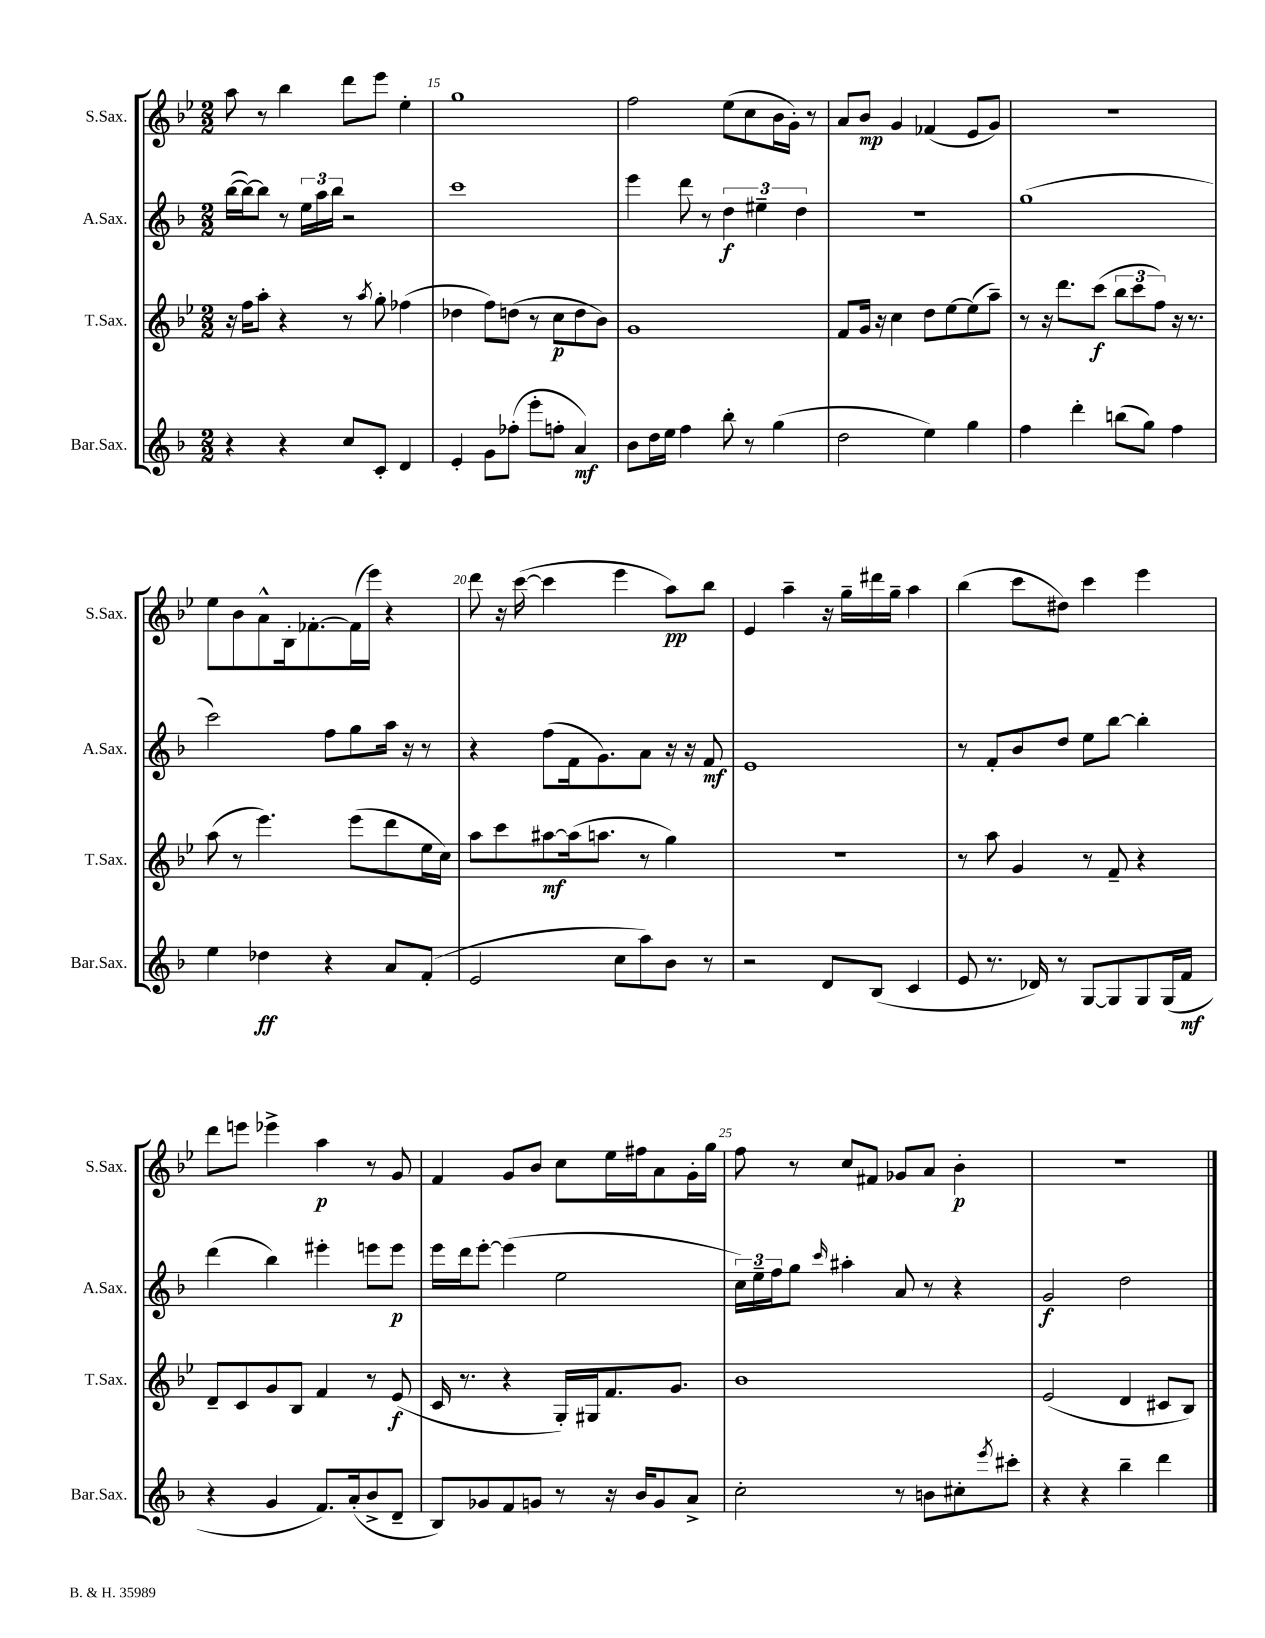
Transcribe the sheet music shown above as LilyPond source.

<<
\new StaffGroup <<
\new Staff = "s0" \with { instrumentName = "S.Sax." shortInstrumentName = "S.Sax." } {
    \clef treble \key bes \major \numericTimeSignature \time 2/2
    a''8 r8 bes''4 d'''8 ees'''8 ees''4-. |
    g''1 |
    f''2 ees''8( c''8 bes'16 g'16-.) r8 |
    a'8 bes'8\mp g'4 fes'4( ees'8 g'8) |
    R1 |
    ees''8 bes'8 a'8-^ bes16-. fes'8.~-. fes'16( ees'''16) r4 |
    d'''8 r16 c'''16~( c'''4 ees'''4 a''8\pp) bes''8 |
    ees'4 a''4-- r16 g''16-- dis'''16 g''16-- a''4 |
    bes''4( c'''8 dis''8) c'''4 ees'''4 |
    d'''8 e'''8 ees'''4-> a''4\p r8 g'8 |
    f'4 g'8 bes'8 c''8 ees''16 fis''16 a'8 g'16-. g''16 |
    f''8 r8 c''8 fis'8 ges'8 a'8 bes'4-.\p |
    r1 \bar "|." |
}
\new Staff = "s1" \with { instrumentName = "A.Sax." shortInstrumentName = "A.Sax." } {
    \clef treble \key f \major \numericTimeSignature \time 2/2
    bes''16~( bes''16~) bes''8 r8 \tuplet 3/2 { e''16 a''16 bes''16 } r2 |
    c'''1 |
    e'''4 d'''8 r8 \tuplet 3/2 { d''4\f eis''4-- d''4 } |
    r1 |
    g''1( |
    c'''2) f''8 g''8 a''16 r16 r8 |
    r4 f''8( f'16 g'8.) a'8 r16 r16 f'8\mf |
    e'1 |
    r8 f'8-. bes'8 d''8 e''8 bes''8~ bes''4-. |
    d'''4( bes''4) eis'''4-. e'''8 e'''8\p |
    e'''16 d'''16 e'''8~-. e'''4( e''2 |
    \tuplet 3/2 { c''16) e''16-- f''16 } g''8 \grace { c'''16 } ais''4-. a'8 r8 r4 |
    g'2\f d''2 \bar "|." |
}
\new Staff = "s2" \with { instrumentName = "T.Sax." shortInstrumentName = "T.Sax." } {
    \clef treble \key bes \major \numericTimeSignature \time 2/2
    r16 f''16 a''8-. r4 r8 \acciaccatura { a''8 } g''8-. fes''4( |
    des''4 f''8) d''8( r8 c''8\p d''8 bes'8) |
    g'1 |
    f'8 g'16 r16 c''4 d''8 ees''8~ ees''8( a''8--) |
    r8 r16 d'''8. c'''8\f( \tuplet 3/2 { bes''8 c'''8 f''8) } r16 r8. |
    a''8( r8 ees'''4.) ees'''8( d'''8 ees''16 c''16) |
    a''8 c'''8 ais''8~\mf ais''16( a''8. r8 g''4) |
    R1 |
    r8 a''8 g'4 r8 f'8-- r4 |
    d'8-- c'8 g'8 bes8 f'4 r8 ees'8\f( |
    c'16 r8. r4 g16-.) gis16 f'8. g'8. |
    bes'1 |
    ees'2( d'4 cis'8 bes8) \bar "|." |
}
\new Staff = "s3" \with { instrumentName = "Bar.Sax." shortInstrumentName = "Bar.Sax." } {
    \clef treble \key f \major \numericTimeSignature \time 2/2
    r4 r4 c''8 c'8-. d'4 |
    e'4-. g'8 fes''8-.( e'''8-. f''8-. a'4\mf) |
    bes'8 d''16 e''16 f''4 bes''8-. r8 g''4( |
    d''2 e''4) g''4 |
    f''4 d'''4-. b''8( g''8) f''4 |
    e''4 des''4\ff r4 a'8 f'8-.( |
    e'2 c''8 a''8) bes'8 r8 |
    r2 d'8 bes8( c'4 |
    e'8 r8. des'16) r8 g8~ g8 g8 g16( f'16\mf |
    r4 g'4 f'8.) a'16-.( bes'8-> d'8-- |
    bes8) ges'8 f'8 g'8 r8 r16 bes'16 g'8 a'8-> |
    c''2-. r8 b'8 cis''8-. \acciaccatura { e'''8 } cis'''8-. |
    r4 r4 bes''4-- d'''4 \bar "|." |
}
>>
>>
\layout { \context { \Score currentBarNumber = #14 \override BarNumber.break-visibility = ##(#f #t #t) barNumberVisibility = #(every-nth-bar-number-visible 5) } }
